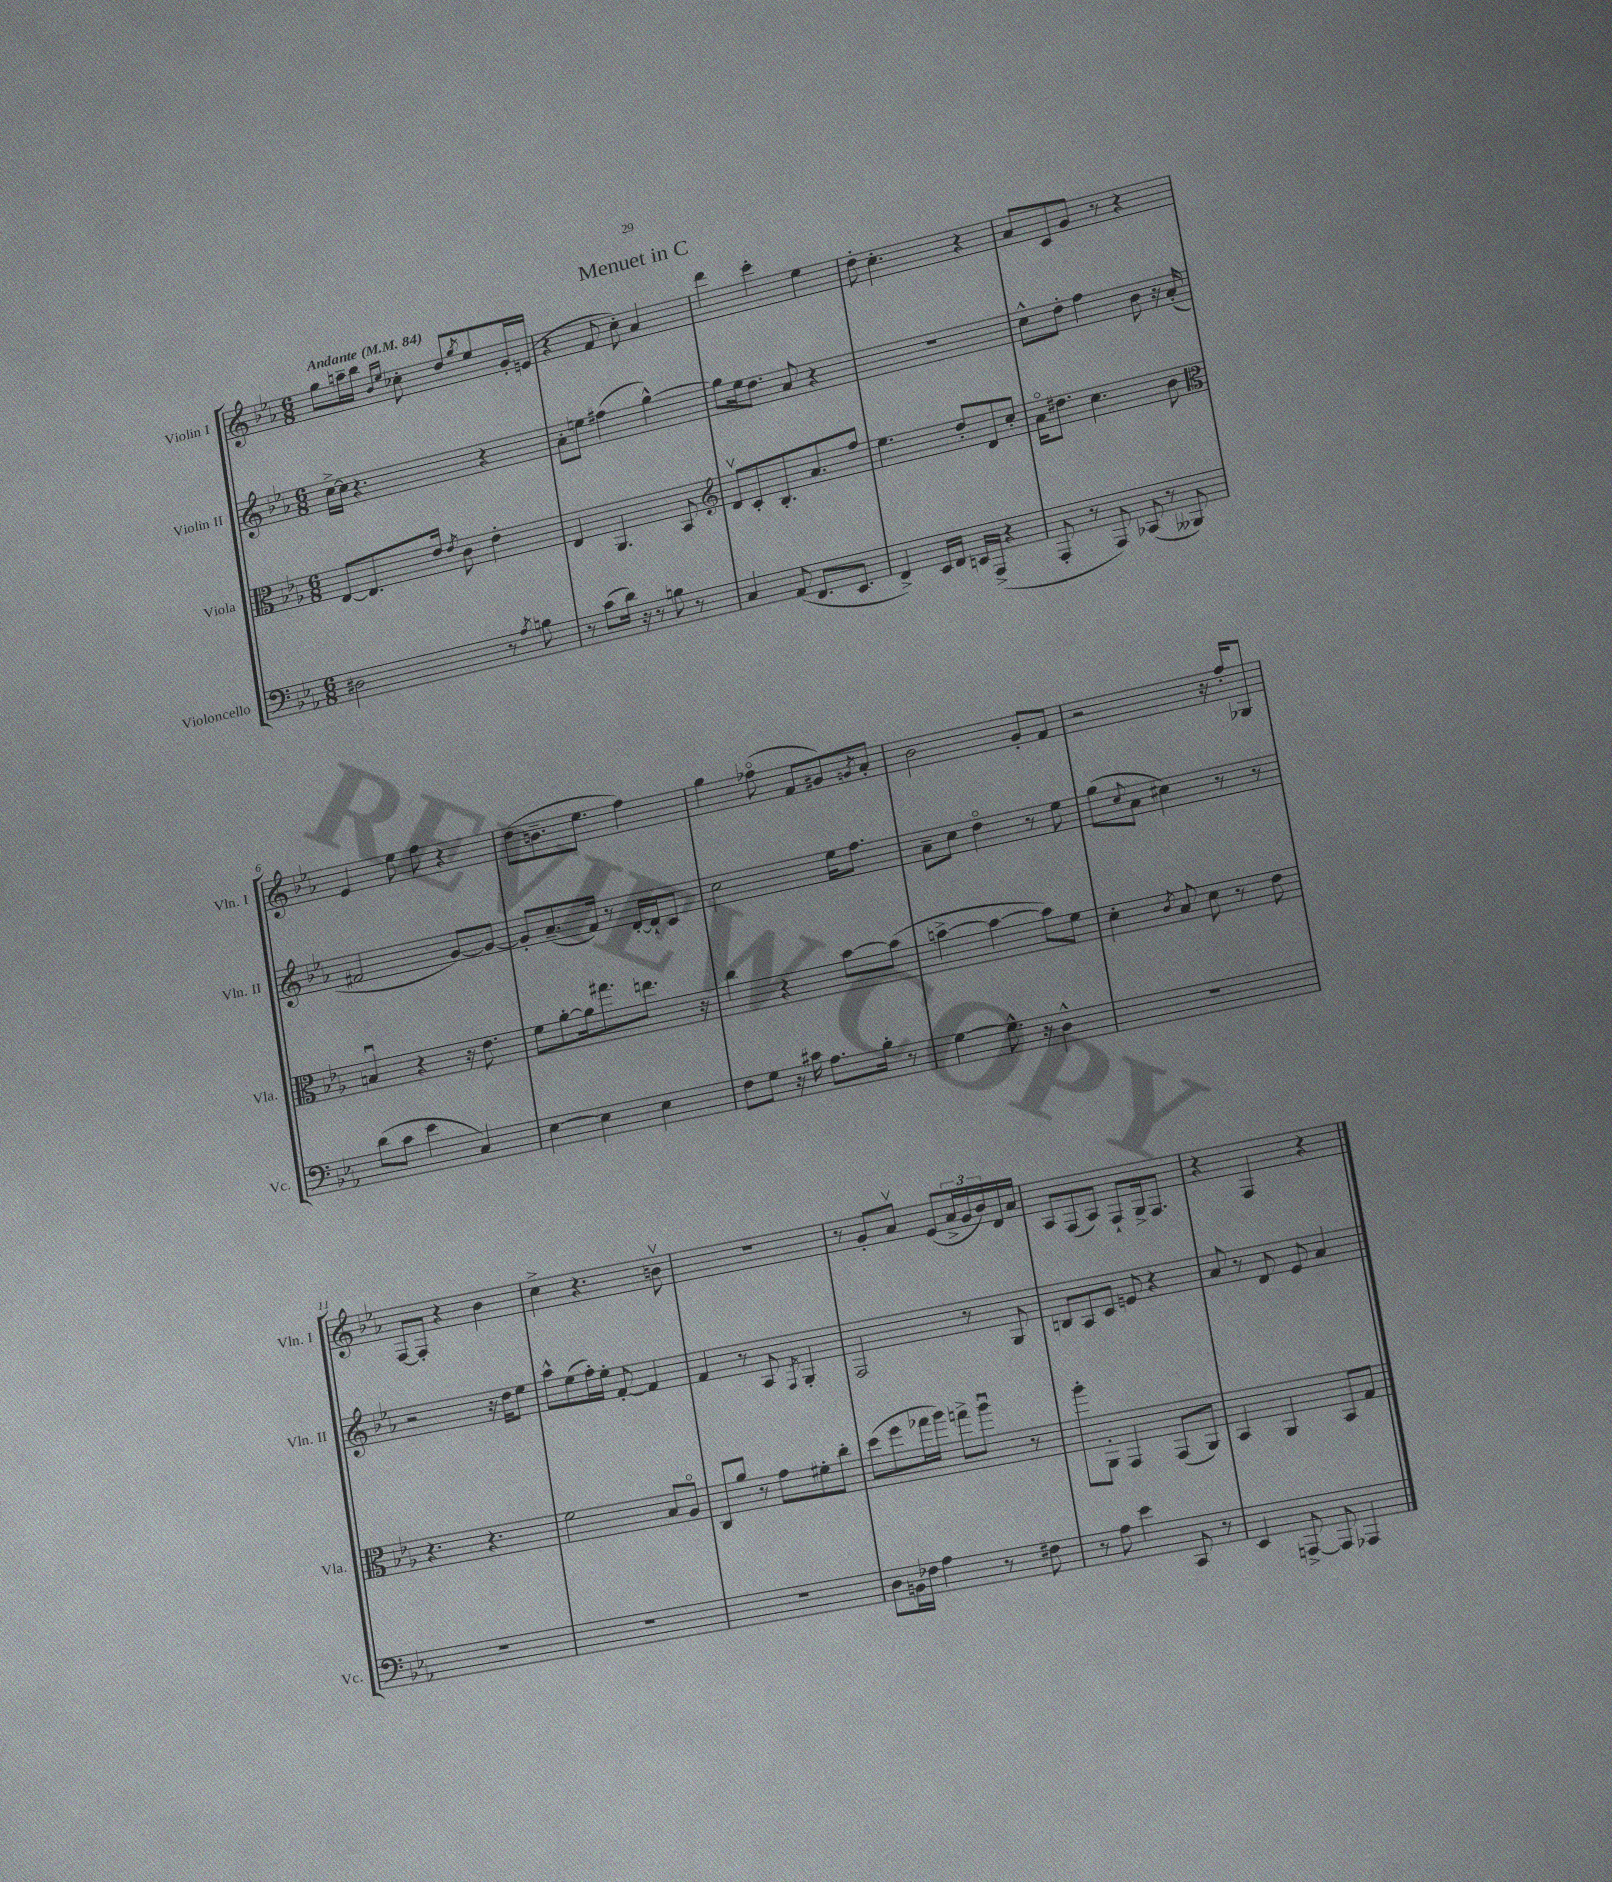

**kern	**kern	**kern	**kern
*staff4	*staff3	*staff2	*staff1
*clefF4	*clefC3	*clefG2	*clefG2
*k[b-e-a-]	*k[b-e-a-]	*k[b-e-a-]	*k[b-e-a-]
*M6/8	*M6/8	*M6/8	*M6/8
*MM84	*MM84	*MM84	*MM84
2D#	[8E-	[16cc^	8gg
.	.	16cc]	.
.	8.E-]	4.r	16aa~
.	.	.	16bb-
.	.	.	16qqb-
.	.	.	16qqee-
.	.	.	8cc-'
.	16e-	.	.
.	8qe-	.	.
.	8c	.	8dd
.	.	.	8qgg
8r	4e-'	4r	8ee-
8qA-	.	.	.
8B	.	.	16g'
.	.	.	(16e
=	=	=	=
8r	4E-	8a-'	4r
(8c	.	8ee	.
16d)	4.AA-	(4ff#	8f
16r	.	.	.
8r	.	.	8cc')
8B	.	[4gg^^)	4a-
8r	8BB-	.	.
=	=	=	=
*	*clefG2	*	*
4C	8dv	8gg]	4ddd
.	8c'	16ee-	.
.	.	8.dd	.
(8AA-	8.B-'	.	4ccc'
8.FF	.	8a-	.
.	8.a-	.	.
.	.	4r	4ee-
8.EE-	.	.	.
.	8ff	.	.
=	=	=	=
4FF^)	4.ee-	2.r	8dd'
.	.	.	4.cc'
16EE-	.	.	.
16FF	.	.	.
16EE	8dd'	.	.
(16AAA-^	.	.	.
4r	8d	.	4r
.	8cc'	.	.
=	=	=	=
8AAA-'	16a-o	8cc^^	8a-
.	8.dd#	.	.
8r	.	8dd'	8c
8AAA-)	4.cc	4ff	8g
(8CC-	.	.	8r
8r	.	8b-	4r
8BBB--)	8b-	16r	.
.	.	(16a-'	.
=	=	=	=
*	*clefC3	*	*
(8d	4Bu	2f#	4e-
8c	.	.	.
4e-	4r	.	8ee-
.	.	.	8ff
4C)	16r	[8g)	4r
.	8.e-	.	.
.	.	8g_	.
=	=	=	=
[4E-	8f	8g']	(8dd
.	[8a-'	(8.a-~	8.b~
4E-]	16a-]	.	.
.	8.gg#	16f)	8.ee-
.	.	8r	.
4E-	8.ee	[16d'	4ff)
.	.	16d`]	.
.	.	8c	.
.	16r	.	.
=	=	=	=
8F	4cc	2cc	4gg
8G	.	.	.
16r	4r	.	(8ff-o
16c#	.	.	.
8.A-	.	.	8f
.	[8b-	16ee-	8g#)
16B-'	.	8.ff	.
.	.	.	8qg
8r	(8b-]	.	8a-'
=	=	=	=
[4G	[4b^	8a-~	2b-
.	.	8cc	.
8.G^^]	4b_	4ddo	.
16r	.	.	.
4D^^	8b])	8r	8g'
.	8f	8ee-	8f
=	=	=	=
2.r	4d'	(8gg	2r
.	.	8qqcc	.
.	.	8a-	.
.	8qc	.	.
.	8B-	4cc#)	.
.	8d	.	.
.	8r	8r	16r
.	.	.	16ff'
.	8e-	8r	8G-
=	=	=	=
2.r	4.r	2r	[8F
.	.	.	8F']
.	.	.	4r
.	4.r	.	.
.	.	16r	4b-
.	.	16dd	.
.	.	8ee-	.
=	=	=	=
2.r	2f	8aa-^^	4cc^
.	.	(8ee-	.
.	.	16ff')	4.r
.	.	16ee-'	.
.	.	[8f'	.
.	8B-	4f]	.
.	8A-o	.	8bv
=	=	=	=
2.r	8C	4f	2.r
.	8a-	.	.
.	8r	8r	.
.	8g	8A-	.
.	.	8qF	.
.	8f#'	4G'	.
.	8cc'	.	.
=	=	=	=
8D	(8dd	2F	8r
16BB	8ff	.	8g'
16F-	.	.	.
4A-	16gg-	.	8a-v
.	16aa-)	.	.
.	8gg^	.	(8e-
8r	8aa-u	8r	24a-^
.	.	.	24g
.	.	.	24b-)
8F#	8r	8G	16d
.	.	.	16a-
=	=	=	=
8r	8aa-'	8B	8A-
8A-	8AA-'	8A-	(8F
4e-	4GG	8c	8A-)
.	.	8e	8F`
8CC	(8GG	4r	16G^
.	.	.	8.F
8r	8AA-)	.	.
=	=	=	=
4EE-	4BB-	8a-	4r
.	.	8r	.
[8AAA^	4AA-	8d	4F
8AAA]	.	8e-	.
4AAA-	8BB-	4a-	4r
.	8G	.	.
==	==	==	==
*-	*-	*-	*-
